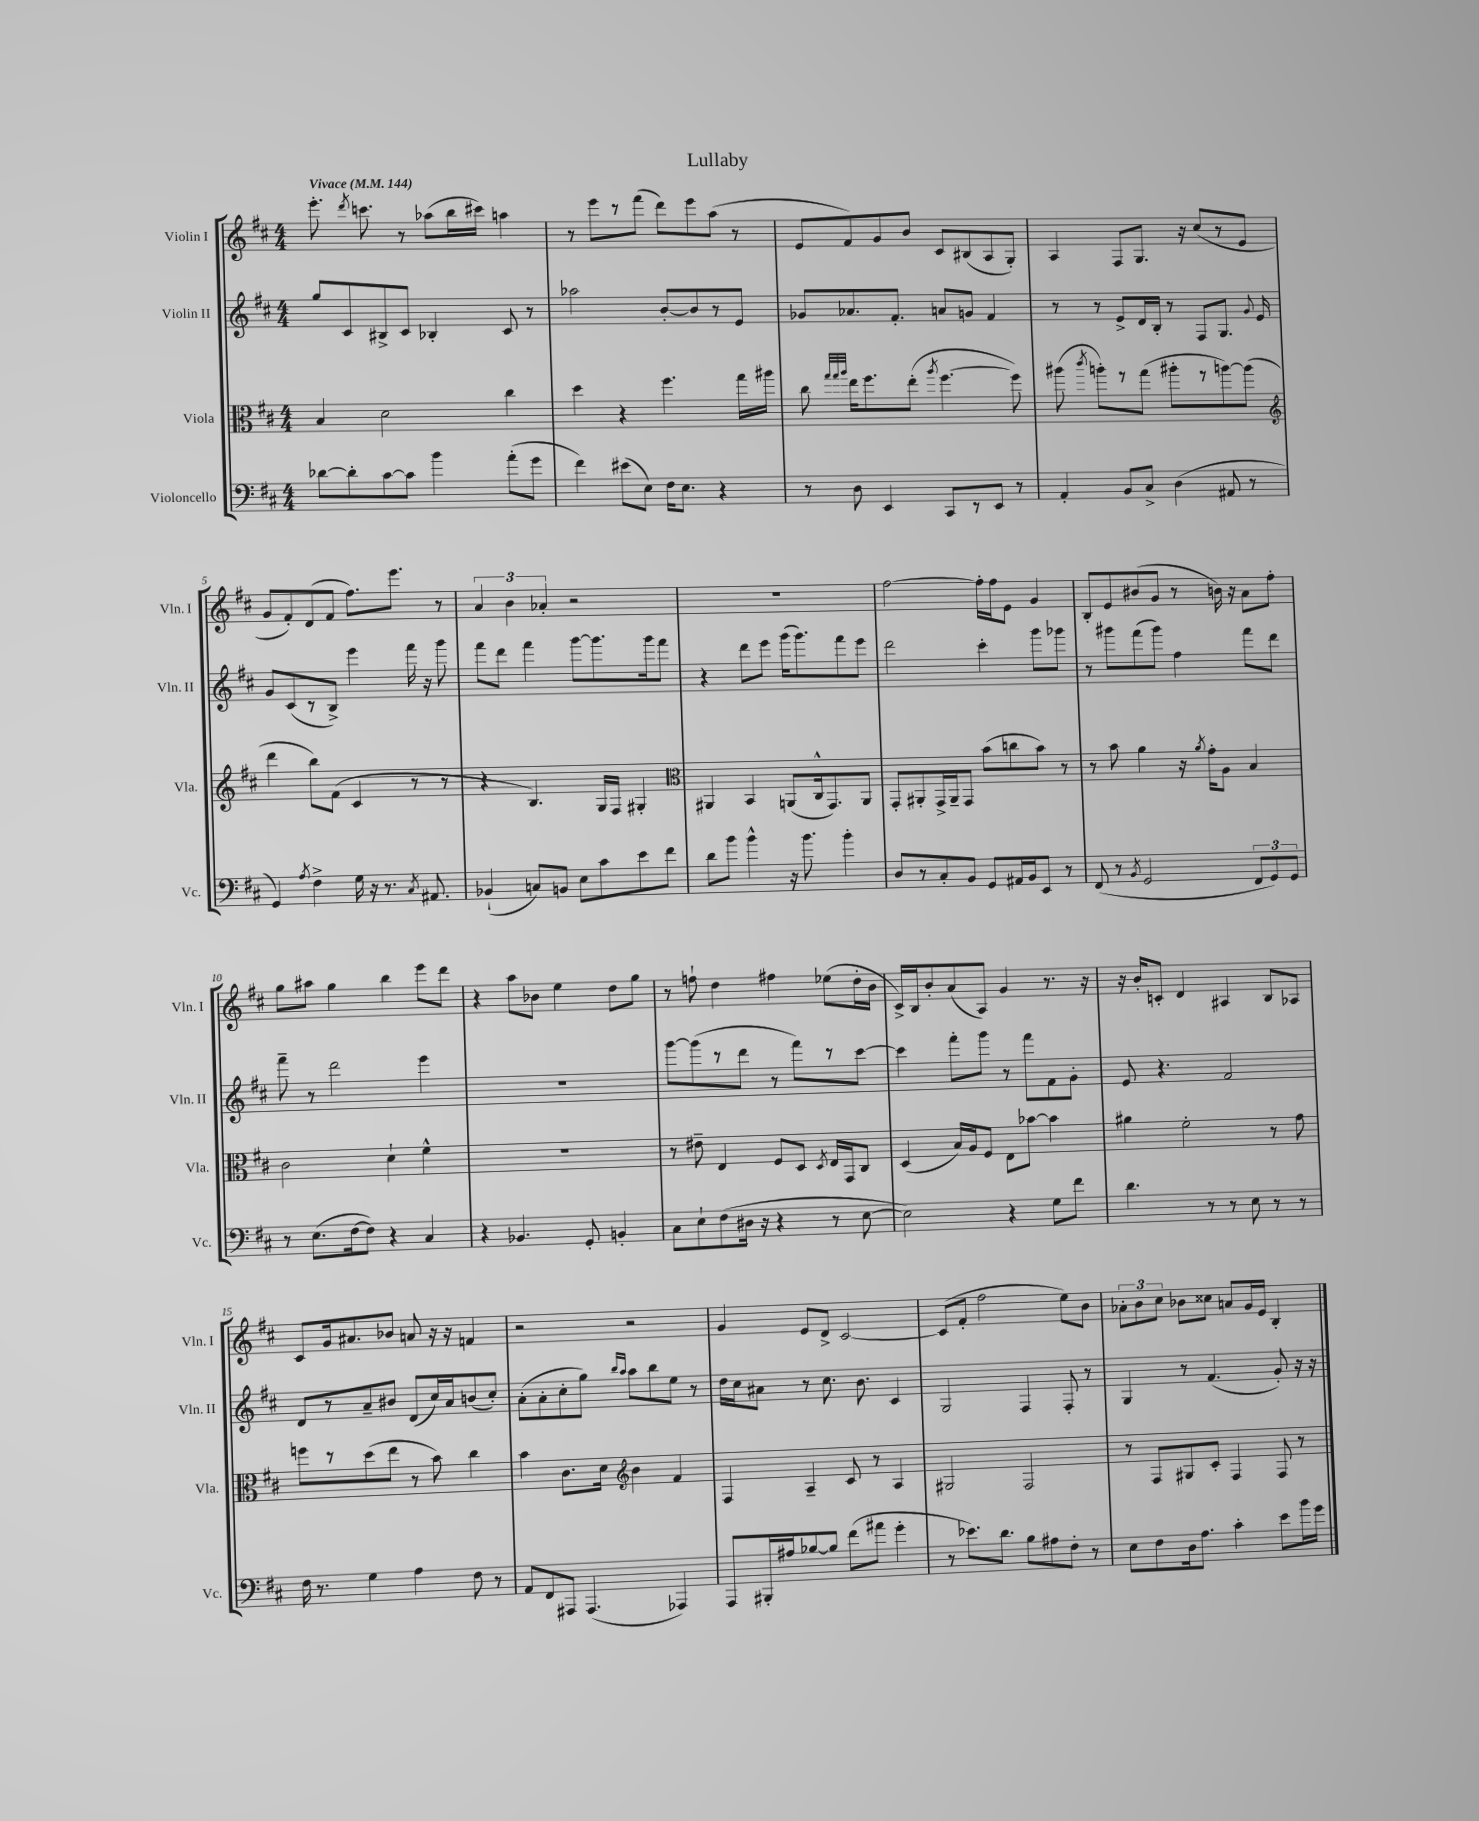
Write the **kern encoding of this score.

**kern	**kern	**kern	**kern
*staff4	*staff3	*staff2	*staff1
*clefF4	*clefC3	*clefG2	*clefG2
*k[f#c#]	*k[f#c#]	*k[f#c#]	*k[f#c#]
*M4/4	*M4/4	*M4/4	*M4/4
*MM144	*MM144	*MM144	*MM144
[8d-	4B	8gg	8.eee'
8d-']	.	8c#	.
.	.	.	8qddd
.	.	.	8.ccc
[8c#	2d	8B#^	.
8c#]	.	8c#	8r
4b	.	4B-'	(8aa-
.	.	.	16bb
.	.	.	16ccc#)
(8a'	4cc#	8c#	4aa
8g	.	8r	.
=	=	=	=
4f#)	4dd	2aa-	8r
.	.	.	8eee
(8e#	4r	.	8r
8E)	.	.	(8fff#
16F#	4.ff#	[8b'	8ddd)
8.E	.	.	.
.	.	8b]	8eee
4r	.	8r	(8aa
.	16gg	8e	8r
.	16aa#	.	.
=	=	=	=
8r	8cc#	8g-	8e
.	32qqgg	.	.
.	32qqgg	.	.
.	32qqaa	.	.
8D	16ee	8.a-	8f#)
.	8.ff#	.	.
4EE	.	.	8g
.	.	8.f#'	.
.	(8ee'	.	8b
.	8qaa	.	.
8CC#	[4.ff#	8a	8c#
8r	.	8g	(8B#
8EE	.	4f#	8A
8r	8ff#])	.	8G')
=	=	=	=
4AA'	(8aa#	8r	4A
.	8qccc#	.	.
.	8aa')	8r	.
8BB	8r	8e^	8F#
8C#^	(8gg	16d	8.G
.	.	16B'	.
(4D	8aa#'	8r	.
.	.	.	16r
.	8r	8F#	(8cc#
8AA#	[8aa)	8.G	8r
8r	(8aa]	.	8e
.	.	8qqg	.
.	.	16e	.
=	=	=	=
*	*clefG2	*	*
4GG)	4ddd	8g	8g
.	.	(8c#	8f#')
8qA	.	.	.
4F#^	8bb)	8r	(8d
.	(8f#	8B^)	8f#
16G	4c#	4eee	8.ff#)
16r	.	.	.
8.r	.	.	.
.	.	.	8.eee
.	8r	16fff#	.
8qC#	.	.	.
8.AA#	.	16r	.
.	8r	8ggg	8r
=	=	=	=
(4BB-`	4r	8fff#	6a
.	.	8ddd	.
.	.	.	6b
8C)	4.B)	4fff#	.
.	.	.	6a-'
8BB	.	.	.
8E	.	[8ggg	2r
8c#	16G	8.ggg]	.
.	16F#	.	.
8e	4G#'	.	.
.	.	16ggg	.
8f#	.	8fff#	.
=	=	=	=
*	*clefC3	*	*
8d	4AA#	4r	1r
8b	.	.	.
4b^^	4BB	8ddd	.
.	.	8eee	.
16r	(8AA	(16ggg	.
8.b	.	8.ggg)	.
.	16C#^^	.	.
.	8.GG)	.	.
4b'	.	8fff#	.
.	8AA	8eee	.
=	=	=	=
8D	8GG'	2ddd	[2ff#
8r	8AA#'	.	.
8C#'	16GG^	.	.
.	16AA#~	.	.
8BB	8GG	.	.
8GG	(8b	4ccc#'	16ff#']
.	.	.	16ff#
16AA#	8cc	.	8e
16BB	.	.	.
8EE	8b)	8ggg	4g
8r	8r	8ggg-	.
=	=	=	=
(8FF#	8r	8r	8B'
8r	8b	8ggg#	8e
8qBB	.	.	.
2GG	4a	(8fff#	(8b#
.	.	8ggg#)	8g
.	16r	4ff#	8r
.	8qa	.	.
.	16g'	.	.
.	8A	.	16b)
.	.	.	16r
12FF#	4B	8fff#	8a
12GG)	.	.	.
.	.	8ddd	8ff#'
12GG	.	.	.
=	=	=	=
8r	2c#	8fff#~	8gg
(8.E	.	8r	8aa#
.	.	2ddd	4gg
[16F#	.	.	.
8F#])	.	.	.
4r	4d`	.	4bb
4C#	4f#^^	4eee	8eee
.	.	.	8ddd
=	=	=	=
4r	1r	1r	4r
4.BB-	.	.	8aa
.	.	.	8b-
.	.	.	4ee
8GG'	.	.	.
4BB'	.	.	8dd
.	.	.	8gg
=	=	=	=
8C#	8r	[8ggg	8r
8E`	8e#~	(8ggg]	8ff`
(8F#	4E	8r	4dd
16D#	.	8ddd	.
16r	.	.	.
4r	8F#	8r	4ff#
.	8D	8fff#)	.
.	8qD	.	.
8r	16E	8r	(8ee-
.	16GG	.	.
[8E	8C#	[8ccc#	16dd'
.	.	.	16b
=	=	=	=
2E])	(4D	4ccc#]	16c#^)
.	.	.	16B
.	.	.	8b'
.	16B)	8fff#'	(8a
.	16A	.	.
.	8F#	8ggg	8A)
4r	8E	8r	4g
.	[8b-	8fff#	.
8G	4b-]	8f#	8.r
8f#	.	8g'	.
.	.	.	16r
=	=	=	=
4.d	4a#	8e	16r
.	.	.	16b'
.	.	4.r	8c'
.	2f#'	.	4d
8r	.	.	.
8r	.	2f#	4A#
8E	.	.	.
8r	8r	.	8B
8r	8g	.	8A-
=	=	=	=
16F#	8ff	8d	8c#
8.r	.	.	.
.	8r	8r	16g
.	.	.	8.a#
4G	(8dd	8a~	.
.	8ee	8b#	8b-
4A	8r	(8d	8a
.	8b)	16cc#)	16r
.	.	16a	16r
8F#	4cc#	(8b	4f
8r	.	8cc#')	.
=	=	=	=
8AA	4b	(8a'	2r
8FF#	.	8a'	.
8AAA#	8.c#	8cc#'	.
(4.AAA#	.	8gg)	.
.	16d	.	.
*	*clefG2	*	*
.	.	16qqbb	.
.	.	16qqaa	.
.	4b	8aa	2r
.	.	8bb	.
4AAA-)	4f#	8ee	.
.	.	8r	.
=	=	=	=
8AAA	4F#	16dd	4g
.	.	16cc#	.
16BBB#'	.	8a#	.
16A#	.	.	.
[8B-	4A~	8r	8e
8B-]	.	8.cc#	8d^
(8f#	8c#	.	[2c#
.	.	8.b	.
8a#	8r	.	.
4g'	4A	4c#	.
=	=	=	=
8r	2G#	2G	(8c#]
8.e-)	.	.	8f#'
.	.	.	2ff#
8.d	.	.	.
8B	2F#	4F#	.
8A#	.	.	.
8F#'	.	8F#'	8ee)
8r	.	8r	8b
=	=	=	=
8E	8r	4G	12a-'
.	.	.	12b
8F#	8F#	.	.
.	.	.	12cc#
16D	8G#	8r	8b-
8.A	.	.	.
.	8c#'	(4.f#	8cc##
4c#'	4F#	.	8a
.	.	.	16g
.	.	.	16e
8e	8F#	8g')	4B'
16b	8r	16r	.
16g	.	16r	.
==	==	==	==
*-	*-	*-	*-
